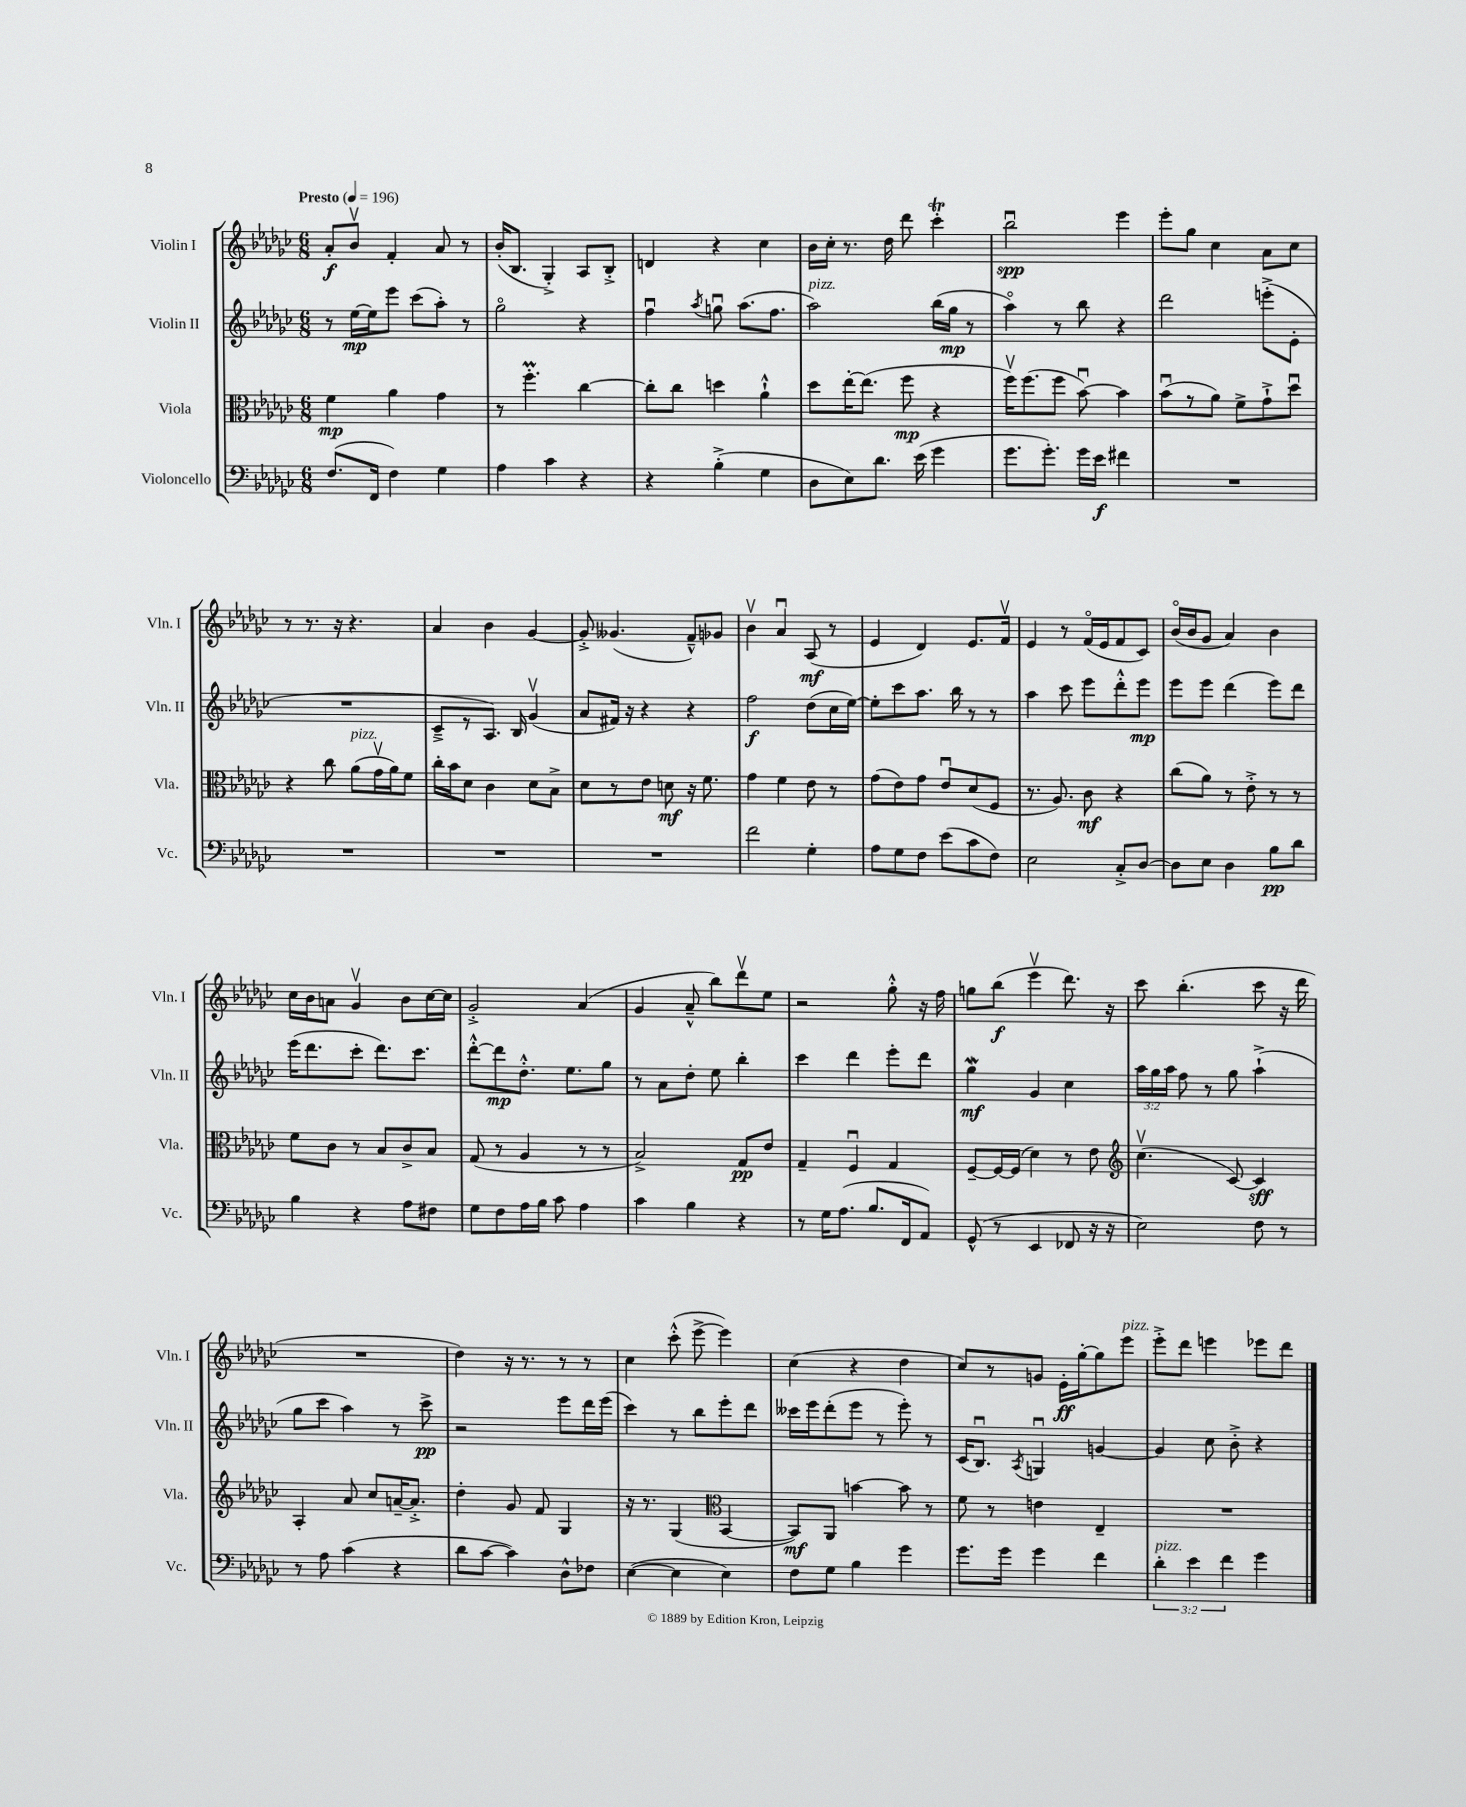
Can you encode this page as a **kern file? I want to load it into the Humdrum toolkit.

**kern	**dynam	**kern	**dynam	**kern	**dynam	**kern	**dynam
*part4	*part4	*part3	*part3	*part2	*part2	*part1	*part1
*staff4	*staff4	*staff3	*staff3	*staff2	*staff2	*staff1	*staff1
*I"Violoncello	*	*I"Viola	*	*I"Violin II	*	*I"Violin I	*
*I'Vc.	*	*I'Vla.	*	*I'Vln. II	*	*I'Vln. I	*
*clefF4	*	*clefC3	*	*clefG2	*	*clefG2	*
*k[b-e-a-d-g-c-]	*	*k[b-e-a-d-g-c-]	*	*k[b-e-a-d-g-c-]	*	*k[b-e-a-d-g-c-]	*
*M6/8	*	*M6/8	*	*M6/8	*	*M6/8	*
*MM196	*	*MM196	*	*MM196	*	*MM196	*
=1	=1	=1	=1	=1	=1	=1	=1
!	!	!	!	!	!	!LO:TX:a:B:t=Presto	!
(8.F/L	.	4f\	mp	8r	.	8a-'/L	f
.	.	.	.	[16ee-\LL	mp	8b-v/J	.
16FF/Jk	.	.	.	16ee-\J]	.	.	.
4F\)	.	4a-\	.	8eee-\J	.	4f'/	.
.	.	.	.	(8ccc-\L	.	.	.
4G-\	.	4g-\	.	8aa-'\J)	.	8a-/	.
.	.	.	.	8r	.	8r	.
=2	=2	=2	=2	=2	=2	=2	=2
4A-\	.	8r	.	2gg-\	.	(16b-'/KL	.
.	.	.	.	.	.	8.B-/J	.
.	.	4.ffm'\	.	.	.	.	.
4c-\	.	.	.	.	.	4G-'^/)	.
4r	.	[4cc-\	.	4r	.	8A-/L	.
.	.	.	.	.	.	8B-'^/J	.
=3	=3	=3	=3	=3	=3	=3	=3
4r	.	8cc-'\L]	.	4ffu\	.	4dn/	.
.	.	8cc-\J	.	.	.	.	.
.	.	.	.	8qaa-/	.	.	.
(4B-'^\	.	4ddn\	.	8ggnu\	.	4r	.
.	.	.	.	(8.aa-\L	.	.	.
4G-\	.	4a-`^^\	.	.	.	4cc-\	.
.	.	.	.	8.ff\J	.	.	.
=4	=4	=4	=4	=4	=4	=4	=4
!	!	!	!	!LO:TX:a:i:t=pizz.	!	!	!
8D-\L	.	8dd-\L	.	2aa-\)	.	16b-\LL	.
.	.	.	.	.	.	16cc-'\JJ	.
8E-\)	.	[16ee-'\K	.	.	.	8.r	.
.	.	(8.ee-\J]	.	.	.	.	.
8.d-\J	.	.	.	.	.	.	.
.	.	.	.	.	.	16dd-\	.
.	.	8ff\	mp	.	.	8ddd-\	.
(16e-\	.	.	.	.	.	.	.
4g-\	.	4r	.	(16bb-\LL	.	4ccc-T'\	.
.	.	.	.	16gg-\JJ	mp	.	.
.	.	.	.	8r	.	.	.
=5	=5	=5	=5	=5	=5	=5	=5
8.g-\L	.	16ffv\KL)	.	4aa-\)	.	2bb-u\	spp
.	.	(8.ff\	.	.	.	.	.
8.g-'\J)	.	.	.	.	.	.	.
.	.	8ff\J	.	8r	.	.	.
16g-\LL	.	[8b-u\)	.	8bb-\	.	.	.
16e-\JJ	f	.	.	.	.	.	.
4f#X\	.	4b-\]	.	4r	.	4eee-\	.
=6	=6	=6	=6	=6	=6	=6	=6
2.r	.	(8b-u\L	.	2ddd-\	.	8eee-'\L	.
.	.	8r	.	.	.	8gg-\J	.
.	.	8a-\J)	.	.	.	4cc-\	.
.	.	8f^\L	.	.	.	.	.
.	.	8g-`^\	.	(8eeen'^\L	.	8a-\L	.
.	.	8dd-u\J	.	8e-'\J	.	8cc-\J	.
!!LO:LB:g=z
=7	=7	=7	=7	=7	=7	=7	=7
2.r	.	4r	.	2.r	.	8r	.
.	.	.	.	.	.	8.r	.
.	.	8cc-\	.	.	.	.	.
.	.	.	.	.	.	16r	.
!	!	!LO:TX:a:i:t=pizz.	!	!	!	!	!
.	.	(8a-\L	.	.	.	4.r	.
.	.	16g-v\L	.	.	.	.	.
.	.	16a-\J)	.	.	.	.	.
.	.	8f\J	.	.	.	.	.
=8	=8	=8	=8	=8	=8	=8	=8
2.r	.	16cc-'\LL	.	8c-~^/L	.	4a-/	.
.	.	16b-\J	.	.	.	.	.
.	.	8d-\J	.	8r	.	.	.
.	.	4c-\	.	8.A-/J)	.	4b-\	.
.	.	.	.	16B-/	.	.	.
.	.	8d-\L	.	(4g-v/	.	[4g-/	.
.	.	8B-^\J	.	.	.	.	.
=9	=9	=9	=9	=9	=9	=9	=9
2.r	.	8d-\L	.	8a-/L	.	8g-'^/]	.
.	.	8r	.	16f#X/Jk)	.	(4.g--X/	.
.	.	.	.	16r	.	.	.
.	.	8e-\J	.	4r	.	.	.
.	.	8dn\	mf	.	.	.	.
.	.	16r	.	4r	.	8f~^^/L)	.
.	.	8.f\	.	.	.	.	.
.	.	.	.	.	.	8g-X/J	.
=10	=10	=10	=10	=10	=10	=10	=10
2f\	.	4g-\	.	2ff\	f	4b-v\	.
.	.	4f\	.	.	.	4a-u/	.
4G-'\	.	8e-\	.	(8dd-\L	.	(8A-/	mf
.	.	8r	.	16cc-\L	.	8r	.
.	.	.	.	[16ee-\JJ)	.	.	.
=11	=11	=11	=11	=11	=11	=11	=11
8A-\L	.	(8g-\L	.	8ee-'\L]	.	4e-/	.
8G-\	.	8e-\)	.	8ccc-\	.	.	.
8F\J	.	8g-\J	.	8.aa-\J	.	4d-/)	.
(8e-\L	.	8e-u/L	.	.	.	.	.
.	.	.	.	16bb-\	.	.	.
8c-\	.	(8d-/	.	8r	.	8.e-/L	.
8F\J)	.	8F/J	.	8r	.	.	.
.	.	.	.	.	.	16fv/Jk	.
=12	=12	=12	=12	=12	=12	=12	=12
2E-\	.	8.r	.	4aa-\	.	4e-/	.
.	.	8.A-/)	.	.	.	.	.
.	.	.	.	8ccc-\	.	8r	.
.	.	8c-\	mf	8eee-\L	.	(16f/LL	.
.	.	.	.	.	.	16e-/J	.
8C-'^/L	.	4r	.	8ddd-'^^\	.	8f/	.
[8D-/J	.	.	.	8eee-\J	mp	8c-/J)	.
=13	=13	=13	=13	=13	=13	=13	=13
8D-\L]	.	(8cc-\L	.	8eee-\L	.	(16b-/LL	.
.	.	.	.	.	.	16b-/J	.
8E-\J	.	8a-\J)	.	8eee-\J	.	8g-/J	.
4D-\	.	8r	.	(4ddd-\	.	4a-/)	.
.	.	8e-'^\	.	.	.	.	.
8B-\L	pp	8r	.	8eee-\L)	.	4b-\	.
8d-\J	.	8r	.	8ddd-\J	.	.	.
!!LO:LB:g=z
=14	=14	=14	=14	=14	=14	=14	=14
4B-\	.	8f\L	.	(16eee-\KL	.	16cc-\LL	.
.	.	.	.	8.ddd-\	.	16b-\J	.
.	.	8c-\J	.	.	.	8an\J	.
4r	.	8r	.	8ccc-'\J	.	4g-v/	.
.	.	8B-/L	.	8.ddd-\L)	.	.	.
8A-\L	.	8c-^/	.	.	.	8b-\L	.
.	.	.	.	8.ccc-\J	.	.	.
8F#X\J	.	8B-/J	.	.	.	[16cc-\L	.
.	.	.	.	.	.	16cc-\JJ]	.
=15	=15	=15	=15	=15	=15	=15	=15
8G-\L	.	(8G-/	.	[8ddd-'^^\L	.	2g-'^/	.
8F\	.	8r	.	8ddd-\]	mp	.	.
16A-\L	.	4A-/	.	8.dd-'^^\J	.	.	.
16B-\JJ	.	.	.	.	.	.	.
8c-\	.	.	.	.	.	.	.
.	.	.	.	8.ee-\L	.	.	.
4A-\	.	8r	.	.	.	(4a-/	.
.	.	8r	.	8gg-\J	.	.	.
=16	=16	=16	=16	=16	=16	=16	=16
4c-\	.	2B-^/)	.	8r	.	4g-/	.
.	.	.	.	8a-\L	.	.	.
4B-\	.	.	.	8dd-'\J	.	8a-~^^/	.
.	.	.	.	8ee-\	.	8bb-\L)	.
4r	.	8G-/L	pp	4bb-'\	.	8ddd-v\	.
.	.	8e-/J	.	.	.	8ee-\J	.
=17	=17	=17	=17	=17	=17	=17	=17
8r	.	4G-~/	.	4ccc-\	.	2r	.
16G-\KL	.	.	.	.	.	.	.
(8.A-\J	.	.	.	.	.	.	.
.	.	4Fu/	.	4ddd-\	.	.	.
8.B-/L	.	.	.	.	.	.	.
.	.	4G-/	.	8eee-'\L	.	8gg-'^^\	.
16FF/k	.	.	.	.	.	.	.
8AA-/J)	.	.	.	8ddd-\J	.	16r	.
.	.	.	.	.	.	16ff\	.
=18	=18	=18	=18	=18	=18	=18	=18
(8GG-^^/	.	[8F~/L	.	4gg-w\	mf	8ggn\L	.
8r	.	16F/L_	.	.	.	(8bb-\J	f
.	.	(16F/JJ]	.	.	.	.	.
4EE-/	.	4d-\)	.	4g-/	.	4eee-v\	.
8FF-X/	.	8r	.	4cc-\	.	8.ddd-\)	.
16r	.	8e-\	.	.	.	.	.
16r	.	.	.	.	.	16r	.
=19	=19	=19	=19	=19	=19	=19	=19
*	*	*clefG2	*	*	*	*	*
2E-\)	.	(4.cc-v\	.	24aa-\LL	.	8ccc-\	.
.	.	.	.	24gg-\	.	.	.
.	.	.	.	24aa-\JJ	.	.	.
.	.	.	.	8ff\	.	(4.bb-'\	.
.	.	.	.	8r	.	.	.
.	.	[8c-/)	.	8gg-\	.	.	.
8F\	.	4c-/]	sff	(4aa-`^\	.	8ccc-\	.
8r	.	.	.	.	.	16r	.
.	.	.	.	.	.	16ddd-\	.
!!LO:LB:g=z
=20	=20	=20	=20	=20	=20	=20	=20
8r	.	4A-'/	.	8gg-\L	.	2.r	.
8A-\	.	.	.	8ccc-\J	.	.	.
(4c-\	.	8a-/	.	4aa-\)	.	.	.
.	.	8cc-/L	.	.	.	.	.
4r	.	[16an~/K	.	8r	.	.	.
.	.	8.a'^/J]	.	.	.	.	.
.	.	.	.	8ccc-^\	pp	.	.
=21	=21	=21	=21	=21	=21	=21	=21
8d-\L	.	4dd-'\	.	2r	.	4dd-\)	.
[8c-\J	.	.	.	.	.	.	.
4c-\])	.	8g-/	.	.	.	16r	.
.	.	.	.	.	.	8.r	.
.	.	8f/	.	.	.	.	.
8D-^^\L	.	4G-/	.	8eee-\L	.	8r	.
8F-X\J	.	.	.	16ddd-\L	.	8r	.
.	.	.	.	(16eee-\JJ	.	.	.
=22	=22	=22	=22	=22	=22	=22	=22
([4E-\	.	16r	.	4ccc-\)	.	4cc-\	.
.	.	8.r	.	.	.	.	.
4E-\]	.	(4G-/	.	8r	.	(8ccc-'^^\	.
.	.	.	.	8bb-\L	.	[8eee-^\	.
*	*	*clefC3	*	*	*	*	*
4E-\)	.	[4BB-/	.	8eee-'\	.	4eee-\])	.
.	.	.	.	8ddd-\J	.	.	.
=23	=23	=23	=23	=23	=23	=23	=23
8F\L	.	8BB-/L])	mf	16ccc--X\LL	.	(4cc-\	.
.	.	.	.	16eee-\J	.	.	.
8G-\J	.	8AA-/J	.	(8ddd-'\	.	.	.
4B-\	.	[4bn\	.	8eee-\J	.	4r	.
.	.	.	.	8r	.	.	.
4g-\	.	8b\]	.	8eee-'\)	.	4dd-\	.
.	.	8r	.	8r	.	.	.
=24	=24	=24	=24	=24	=24	=24	=24
8.g-\L	.	8f\	.	(16c-/KL	.	8cc-/L)	.
.	.	.	.	8.B-u/J)	.	.	.
.	.	8r	.	.	.	8r	.
16g-\Jk	.	.	.	.	.	.	.
.	.	.	.	8qA-/	.	.	.
4g-\	.	4en\	.	4Gnu/	.	8gn/J	.
.	.	.	.	.	.	16e-'\LL	ff
.	.	.	.	.	.	[16gg-'\J	.
4f\	.	4E-~/	.	[4gn/	.	8gg-\]	.
!	!	!	!	!	!	!LO:TX:a:i:t=pizz.	!
.	.	.	.	.	.	8eee-\J	.
=25	=25	=25	=25	=25	=25	=25	=25
!LO:TX:a:i:t=pizz.	!	!	!	!	!	!	!
6d-'\	.	2.r	.	4g/]	.	8eee-'^\L	.
.	.	.	.	.	.	8ddd-\J	.
6e-\	.	.	.	.	.	.	.
.	.	.	.	8cc-\	.	4eeen\	.
6f\	.	.	.	.	.	.	.
.	.	.	.	8b-'^\	.	.	.
4g-\	.	.	.	4r	.	8eee-X\L	.
.	.	.	.	.	.	8ddd-\J	.
==	==	==	==	==	==	==	==
*-	*-	*-	*-	*-	*-	*-	*-
